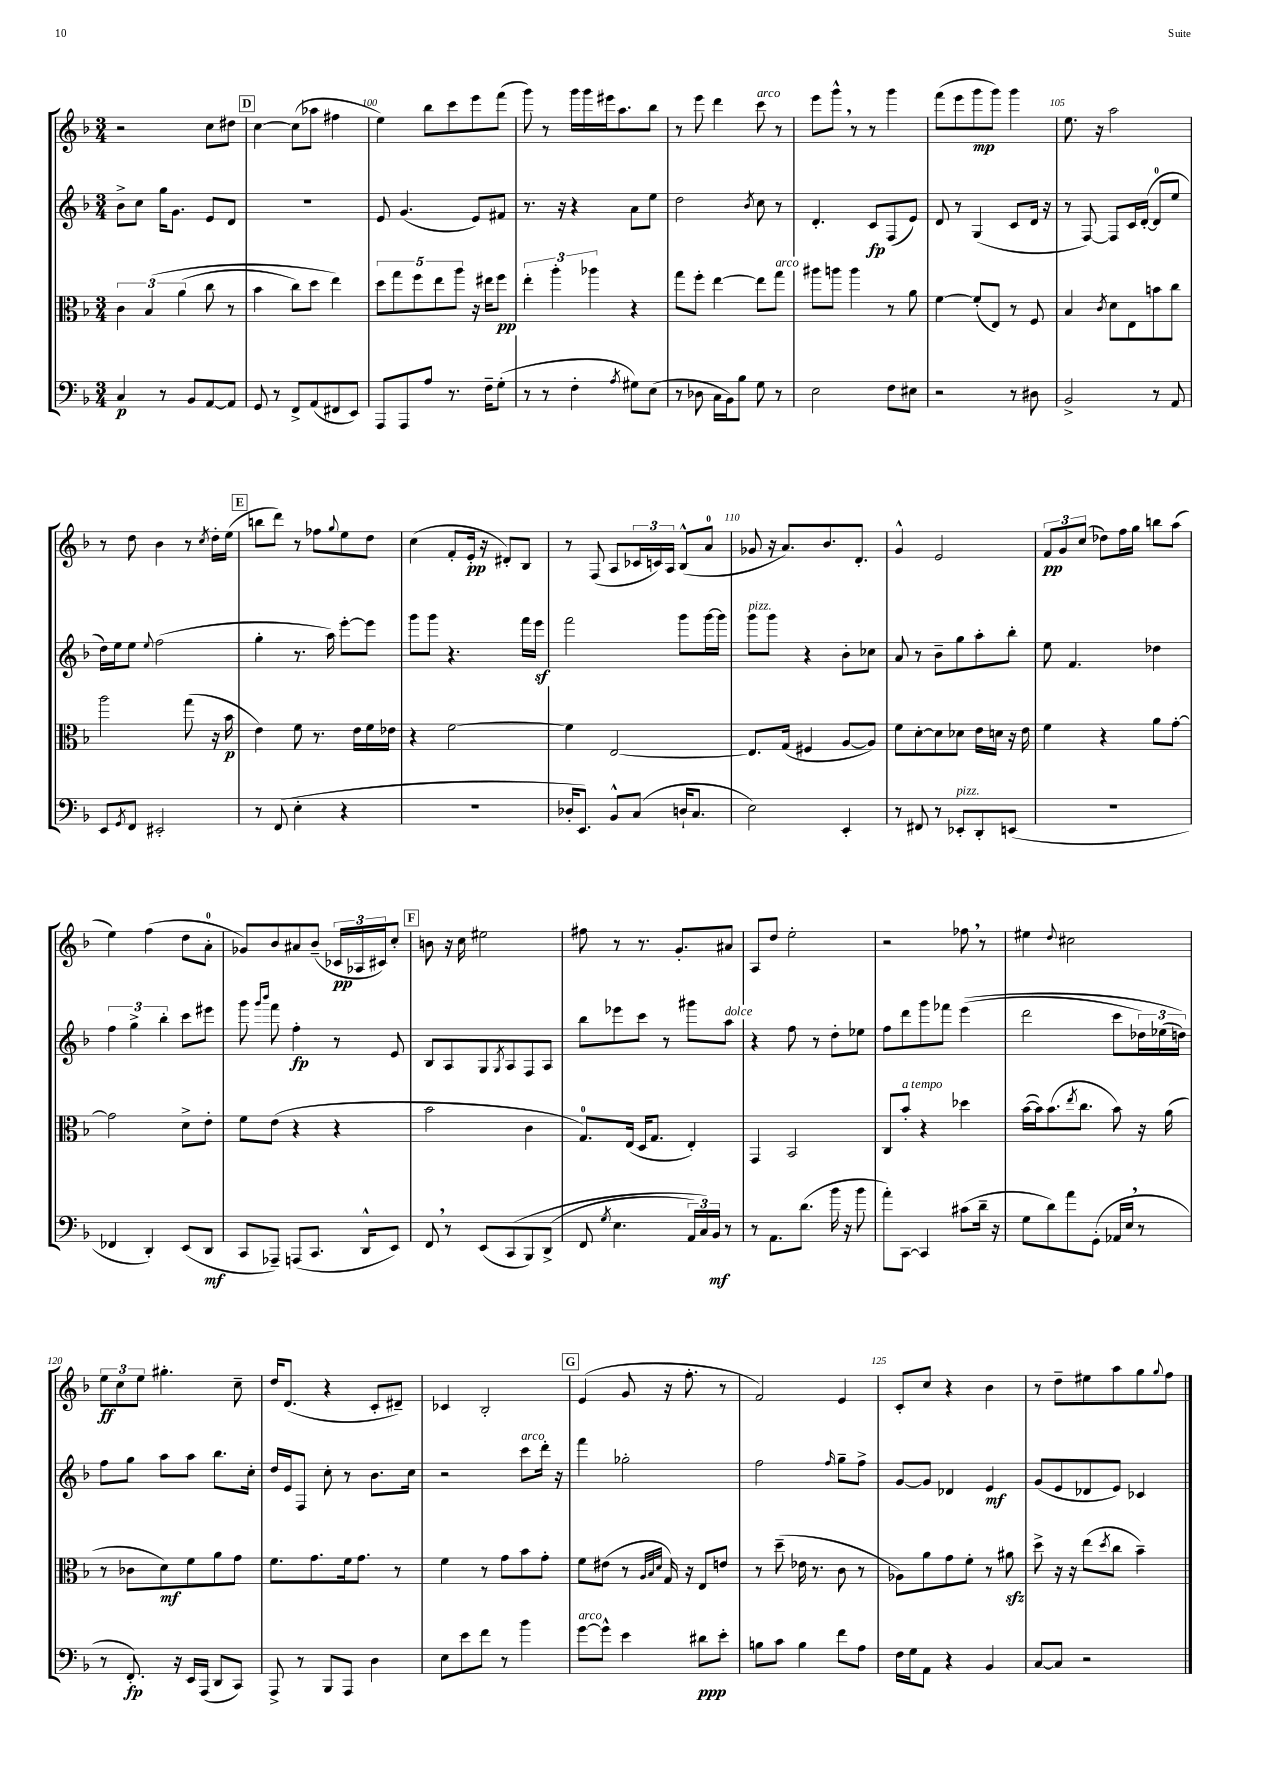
<<
\new StaffGroup <<
\new Staff = "s0" {
    \clef treble \key f \major \numericTimeSignature \time 3/4
    r2 c''8 dis''8 |
    \mark \markup { \box "D" } c''4~ c''8( aes''8 fis''4 |
    e''4) bes''8 c'''8 e'''8 f'''8( |
    g'''8) r8 g'''16 g'''16 eis'''16 a''8. bes''8 |
    r8 e'''8 d'''4 c'''8^\markup { \italic "arco" } r8 |
    e'''8 g'''8-^ \breathe r8 r8 g'''4 |
    f'''8( e'''8 g'''8\mp g'''8) g'''4 |
    e''8. r16 a''2 |
    r8 d''8 bes'4 r8 \acciaccatura { c''8 } d''16-. e''16( |
    \mark \markup { \box "E" } b''8 d'''8) r8 fes''8 \appoggiatura { g''8 } e''8 d''8 |
    c''4( f'8-. e'16-.\pp r16 dis'8-.) bes8 |
    r8 f8( a8 \tuplet 3/2 { ces'16 c'16) a16 } bes8-^( a'8-0 |
    ges'8 r16 a'8.) bes'8. d'8.-. |
    g'4-^ e'2 |
    \tuplet 3/2 { f'8\pp g'8 c''8( } des''8) f''16 g''16 b''8 a''8( |
    e''4) f''4( d''8 a'8-0-. |
    ges'8) bes'8 ais'8 bes'8--( \tuplet 3/2 { ces'16\pp aes16 cis'16) } c''8-. |
    \mark \markup { \box "F" } b'8 r16 c''16 eis''2 |
    fis''8 r8 r8. g'8.-. ais'8 |
    a8 d''8 e''2-. |
    r2 fes''8 \breathe r8 |
    eis''4 \appoggiatura { d''8 } cis''2 |
    \tuplet 3/2 { e''8\ff c''8 e''8 } gis''4.-. c''8-- |
    d''16 d'8.( r4 c'8-. dis'8--) |
    ces'4 bes2-. |
    \mark \markup { \box "G" } e'4( g'8 r16 f''8.-. r8 |
    f'2) e'4 |
    c'8-. c''8 r4 bes'4 |
    r8 d''8-- eis''8 a''8 g''8 \appoggiatura { g''8 } f''8 \bar "|." |
}
\new Staff = "s1" {
    \clef treble \key f \major \numericTimeSignature \time 3/4
    bes'8-> c''8 g''16 g'8. e'8 d'8 |
    \mark \markup { \box "D" } R2. |
    e'8 g'4.( e'8) fis'8 |
    r8. r16 r4 a'8 e''8 |
    d''2 \acciaccatura { bes'8 } c''8 r8 |
    d'4.-. c'8\fp f8( e'8) |
    d'8 r8 g4( c'8 d'16 r16 |
    r8 f8~) f8 c'16 d'16~-.( d'8-0 e''8 |
    d''16) e''16 e''8 \appoggiatura { e''8 } f''2( |
    \mark \markup { \box "E" } g''4-. r8. a''16) e'''8~-. e'''8 |
    g'''8 g'''8 r4. f'''16 e'''16\sf |
    f'''2 g'''8 g'''16~ g'''16 |
    g'''8^\markup { \italic "pizz." } g'''8 r4 bes'8-. ces''8 |
    a'8 r8 bes'8-- g''8 a''8-. bes''8-. |
    e''8 f'4. des''4 |
    \tuplet 3/2 { f''4 g''4-> bes''4-. } c'''8 eis'''8 |
    g'''8 \grace { g'''16 bes'''16 } f'''8 f''4-.\fp r8 e'8 |
    \mark \markup { \box "F" } bes8 a8 g8 \acciaccatura { g8 } a8 f8 a8 |
    bes''8 ees'''8 c'''8 r8 gis'''8 a''8^\markup { \italic "dolce" } |
    r4 f''8 r8 d''8-. ees''8 |
    f''8 d'''8 g'''8 fes'''8 e'''4(\( |
    d'''2 c'''8 \tuplet 3/2 { des''16) ees''16( d''16)\) } |
    f''8 g''8 a''8 a''8 bes''8. c''16-. |
    d''16 e'16 f8 c''8-. r8 bes'8. c''16 |
    r2 c'''8^\markup { \italic "arco" } d'''16-. r16 |
    \mark \markup { \box "G" } f'''4 ges''2-. |
    f''2 \grace { f''16 } g''8-- f''8-> |
    g'8~ g'8 des'4 e'4\mf |
    g'8( e'8 des'8 e'8) ces'4 \bar "|." |
}
\new Staff = "s2" {
    \clef alto \key f \major \numericTimeSignature \time 3/4
    \tuplet 3/2 { c'4 bes4\( a'4( } c''8 r8 |
    \mark \markup { \box "D" } bes'4 c''8) d''8 e''4\) |
    \tuplet 5/4 { d''8 g''8 f''8 e''8 a''8 } r16 eis''16 f''8\pp |
    \tuplet 3/2 { e''4-. a''4-. aes''4 } r4 |
    g''8 f''8-. e''4~ e''8 g''8^\markup { \italic "arco" } |
    ais''8 a''8 a''4 r8 a'8 |
    f'4~ f'8-.( e8) r8 f8 |
    bes4 \acciaccatura { c'8 } d'8 e8 b'8 c''8 |
    a''2 g''8( r16 bes'16\p |
    \mark \markup { \box "E" } e'4) f'8 r8. e'16 f'16 ees'16 |
    r4 f'2~ |
    f'4 e2~ |
    e8. g16( fis4 a8~ a8) |
    f'8 d'8~-. d'8 des'8 e'16 d'16 r16 e'16 |
    f'4 r4 a'8 g'8~-. |
    g'2 d'8-> e'8-. |
    f'8 e'8( r4 r4 |
    \mark \markup { \box "F" } bes'2 c'4 |
    g8.-0) e16( d16 g8. e4-.) |
    g,4 bes,2 |
    c8 bes'8-.^\markup { \italic "a tempo" } r4 des''4 |
    bes'16~( bes'16) bes'8.( \acciaccatura { e''8 } c''8. bes'8) r16 a'16( |
    r8 ces'8 d'8\mf) f'8 a'8 g'8 |
    f'8. g'8. f'16 g'8. r8 |
    f'4 r8 g'8 bes'8 g'8-. |
    \mark \markup { \box "G" } f'8 eis'8( r8 \grace { a32 bes32 d'32 } g16) r16 e8 e'8 |
    r8 d''8--( ees'16 r8. c'8 r8 |
    aes8) a'8 g'8 f'8-. r8 ais'8\sfz |
    d''8-> r16 r16 e''8( \acciaccatura { d''8 } c''8 bes'4--) \bar "|." |
}
\new Staff = "s3" {
    \clef bass \key f \major \numericTimeSignature \time 3/4
    c4\p r8 bes,8 a,8~ a,8 |
    \mark \markup { \box "D" } g,8 r8 f,8-> a,8( fis,8 e,8) |
    a,,8 a,,8 a8 r8. f16-- g8-.( |
    r8 r8 f4-. \acciaccatura { a8 } gis8) e8( |
    r8 des8 c16 bes,16) bes8 g8 r8 |
    e2 f8 eis8 |
    r2 r8 dis8 |
    bes,2-> r8 a,8 |
    e,8 \acciaccatura { g,8 } f,8 eis,2-. |
    \mark \markup { \box "E" } r8 f,8( e4-. r4 |
    R2. |
    des16-. e,8.) bes,8-^ c8( d16-! c8. |
    e2) e,4-. |
    r8 fis,8 r8 ees,8-.^\markup { \italic "pizz." } d,8-. e,8( |
    R2. |
    fes,4 d,4-.) e,8( d,8\mf |
    c,8 aes,,8--) a,,8( c,8. d,16-^ e,8) |
    \mark \markup { \box "F" } f,8 \breathe r8 e,8( c,8\( bes,,8) d,8->( |
    f,8 \acciaccatura { g8 } e4. \tuplet 3/2 { a,16) c16\) bes,16\mf } r8 |
    r8 a,8. d'8.( bes'16 r16 bes'8 |
    a'8-.) c,8~ c,4 cis'8( d'16-- r16 |
    g8 d'8) a'8 g,8-.( aes,16 e16 \breathe r8 |
    r8 f,8.-.\fp) r16 e,16 a,,16( d,8 c,8) |
    a,,8-> r8 bes,,8 a,,8 d4 |
    e8 e'8 f'8 r8 bes'4 |
    \mark \markup { \box "G" } g'8~^\markup { \italic "arco" } g'8-^ e'4 dis'8\ppp e'8-. |
    b8 c'8 b4 f'8 a8 |
    f16 g16 a,8 r4 bes,4 |
    c8~ c8 r2 \bar "|." |
}
>>
>>
\layout { \context { \Score currentBarNumber = #98 \override BarNumber.break-visibility = ##(#f #t #t) barNumberVisibility = #(every-nth-bar-number-visible 5) } }
